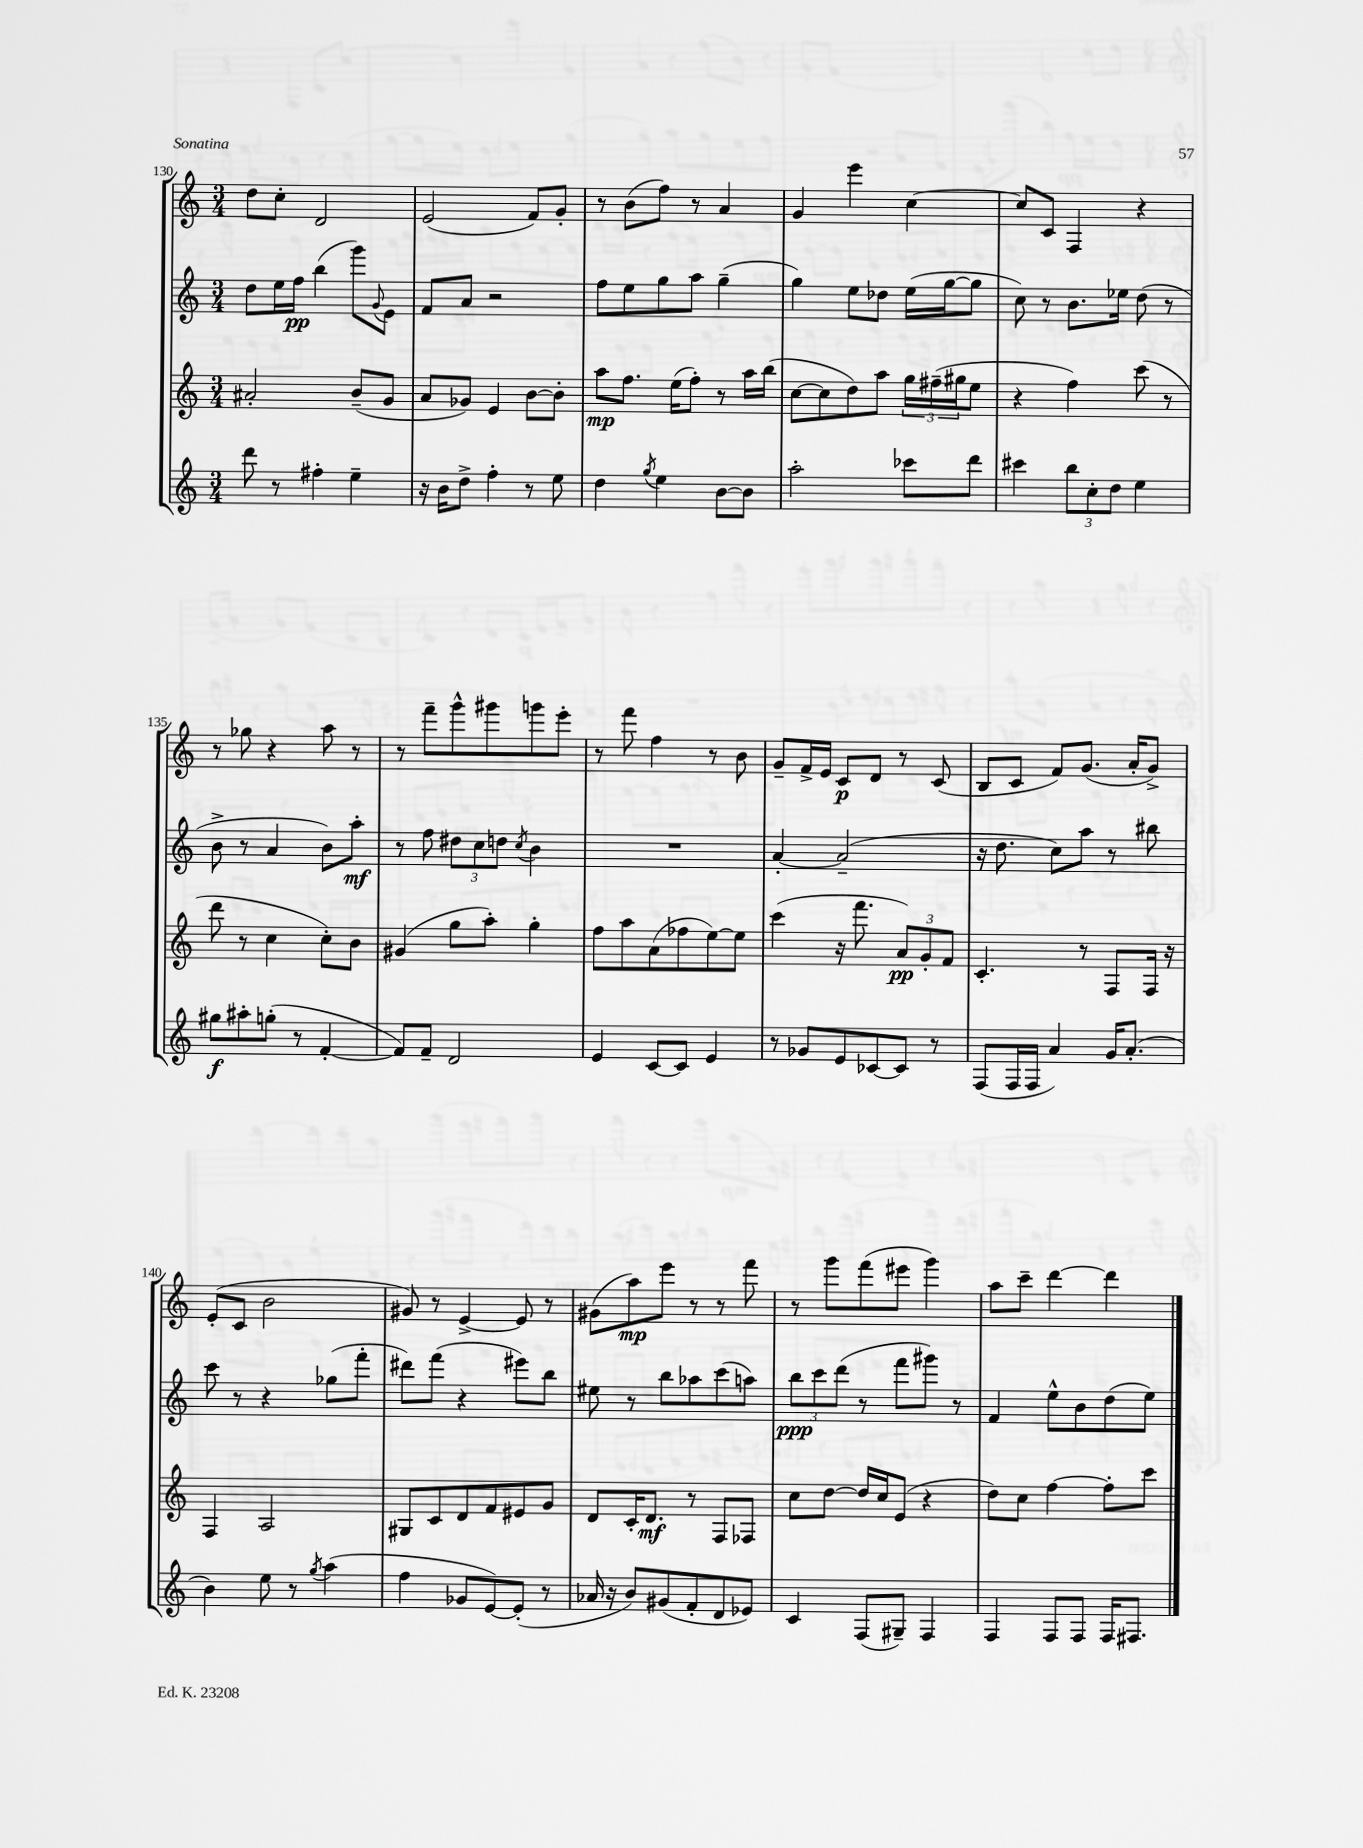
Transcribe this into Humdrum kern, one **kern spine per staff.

**kern	**kern	**kern	**kern
*staff4	*staff3	*staff2	*staff1
*clefG2	*clefG2	*clefG2	*clefG2
*k[]	*k[]	*k[]	*k[]
*M3/4	*M3/4	*M3/4	*M3/4
8ddd	2a#'	8dd	8dd
8r	.	16ee	8cc'
.	.	16ff	.
4ff#'	.	(4bb	2d
4ee~	(8b~	8ggg)	.
.	.	8qqg	.
.	8g	8e	.
=	=	=	=
16r	8a	8f	(2e
16b	.	.	.
8dd^	8g-)	8a	.
4ff'	4e	2r	.
8r	[8b	.	8f)
8ee	8b']	.	8g'
=	=	=	=
4dd	8aa	8ff	8r
.	8.ff	8ee	(8b
8qgg	.	.	.
4ee	.	8gg	8ff)
.	(16ee	.	.
.	8ff')	8aa	8r
[8b	8r	(4gg~	4a
8b]	16aa	.	.
.	(16bb	.	.
=	=	=	=
2aa'	[8cc	4gg)	4g
.	8cc]	.	.
.	8dd)	8ee	4eee
.	8aa	8dd-	.
8ccc-	24gg	(16ee	[4cc
.	(24ff#~	.	.
.	.	[16gg	.
.	24gg#	.	.
8ddd	8ee	8gg]	.
=	=	=	=
4ccc#	4r	8cc)	8cc]
.	.	8r	8c
12bb	4ff)	8.b	4F
12cc'	.	.	.
12dd	.	.	.
.	.	16ee-	.
4ee	(8ccc	(8dd	4r
.	8r	8r	.
=	=	=	=
8gg#	8ddd	8b^	8r
8aa#'	8r	8r	8gg-
(8gg'	4cc	4a	4r
8r	.	.	.
[4f'	8cc')	8b)	8aa
.	8b	8aa'	8r
=	=	=	=
8f])	(4g#	8r	8r
8f~	.	8ff	8fff~
2d	8gg	12dd#	8ggg^^
.	.	12cc	.
.	8aa')	.	8ggg#
.	.	12dd	.
.	.	8qcc	.
.	4gg'	4b	8ggg
.	.	.	8eee'
=	=	=	=
4e	8ff	2.r	8r
.	8aa	.	8fff
[8c	(8a	.	4ff
8c]	8ff-	.	.
4e	[8ee)	.	8r
.	8ee]	.	8b
=	=	=	=
8r	(4ccc	[4a'	8g~
8g-	.	.	16f^
.	.	.	16e
8e	16r	(2a~]	8c
.	8.fff	.	.
[8c-	.	.	8d
8c-]	12a)	.	8r
.	12g'	.	.
8r	.	.	(8c
.	12f	.	.
=	=	=	=
(8F	4.c'	16r	8B
.	.	8.dd	.
16F	.	.	8c
16F	.	.	.
4a)	.	8cc)	8f)
.	8r	8aa	(8.g
16g	8F	8r	.
(8.a'	.	.	16a'
.	16F	8bb#	8g^)
.	16r	.	.
=	=	=	=
4b)	4F	8ccc	(8e'
.	.	8r	8c
8ee	2A	4r	2b
8r	.	.	.
8qgg	.	.	.
(4aa	.	(8gg-	.
.	.	8fff'	.
=	=	=	=
4ff	8G#	8ddd#)	8g#)
.	8c	(8fff	8r
8g-	8d	4r	[4e^
[8e)	8f	.	.
(8e']	8e#	8eee#)	8e]
8r	8g	8bb	8r
=	=	=	=
16a-	8d	8ee#	(8g#
16r	.	.	.
8b)	16c'	8r	8aa)
.	8.d	.	.
(8g#	.	8bb	8eee
8f'	8r	8aa-	8r
8d	8F	(8ccc	8r
8e-)	8F-	8aa)	8fff
=	=	=	=
4c	8cc	12bb	8r
.	.	12ccc	.
.	[8dd	.	8ggg
.	.	(12ddd	.
(8F	16dd]	8r	(8fff
.	16cc	.	.
8G#~)	(8e	8fff	8eee#
4F	4r	8ggg#)	4ggg)
.	.	8r	.
=	=	=	=
4F	8dd)	4f	8aa
.	8cc	.	8ccc~
8F	[4ff	8ee^^	[4ddd
8F	.	8b	.
16F	8ff']	(8dd	4ddd]
8.F#	.	.	.
.	8ccc	8ee)	.
==	==	==	==
*-	*-	*-	*-
